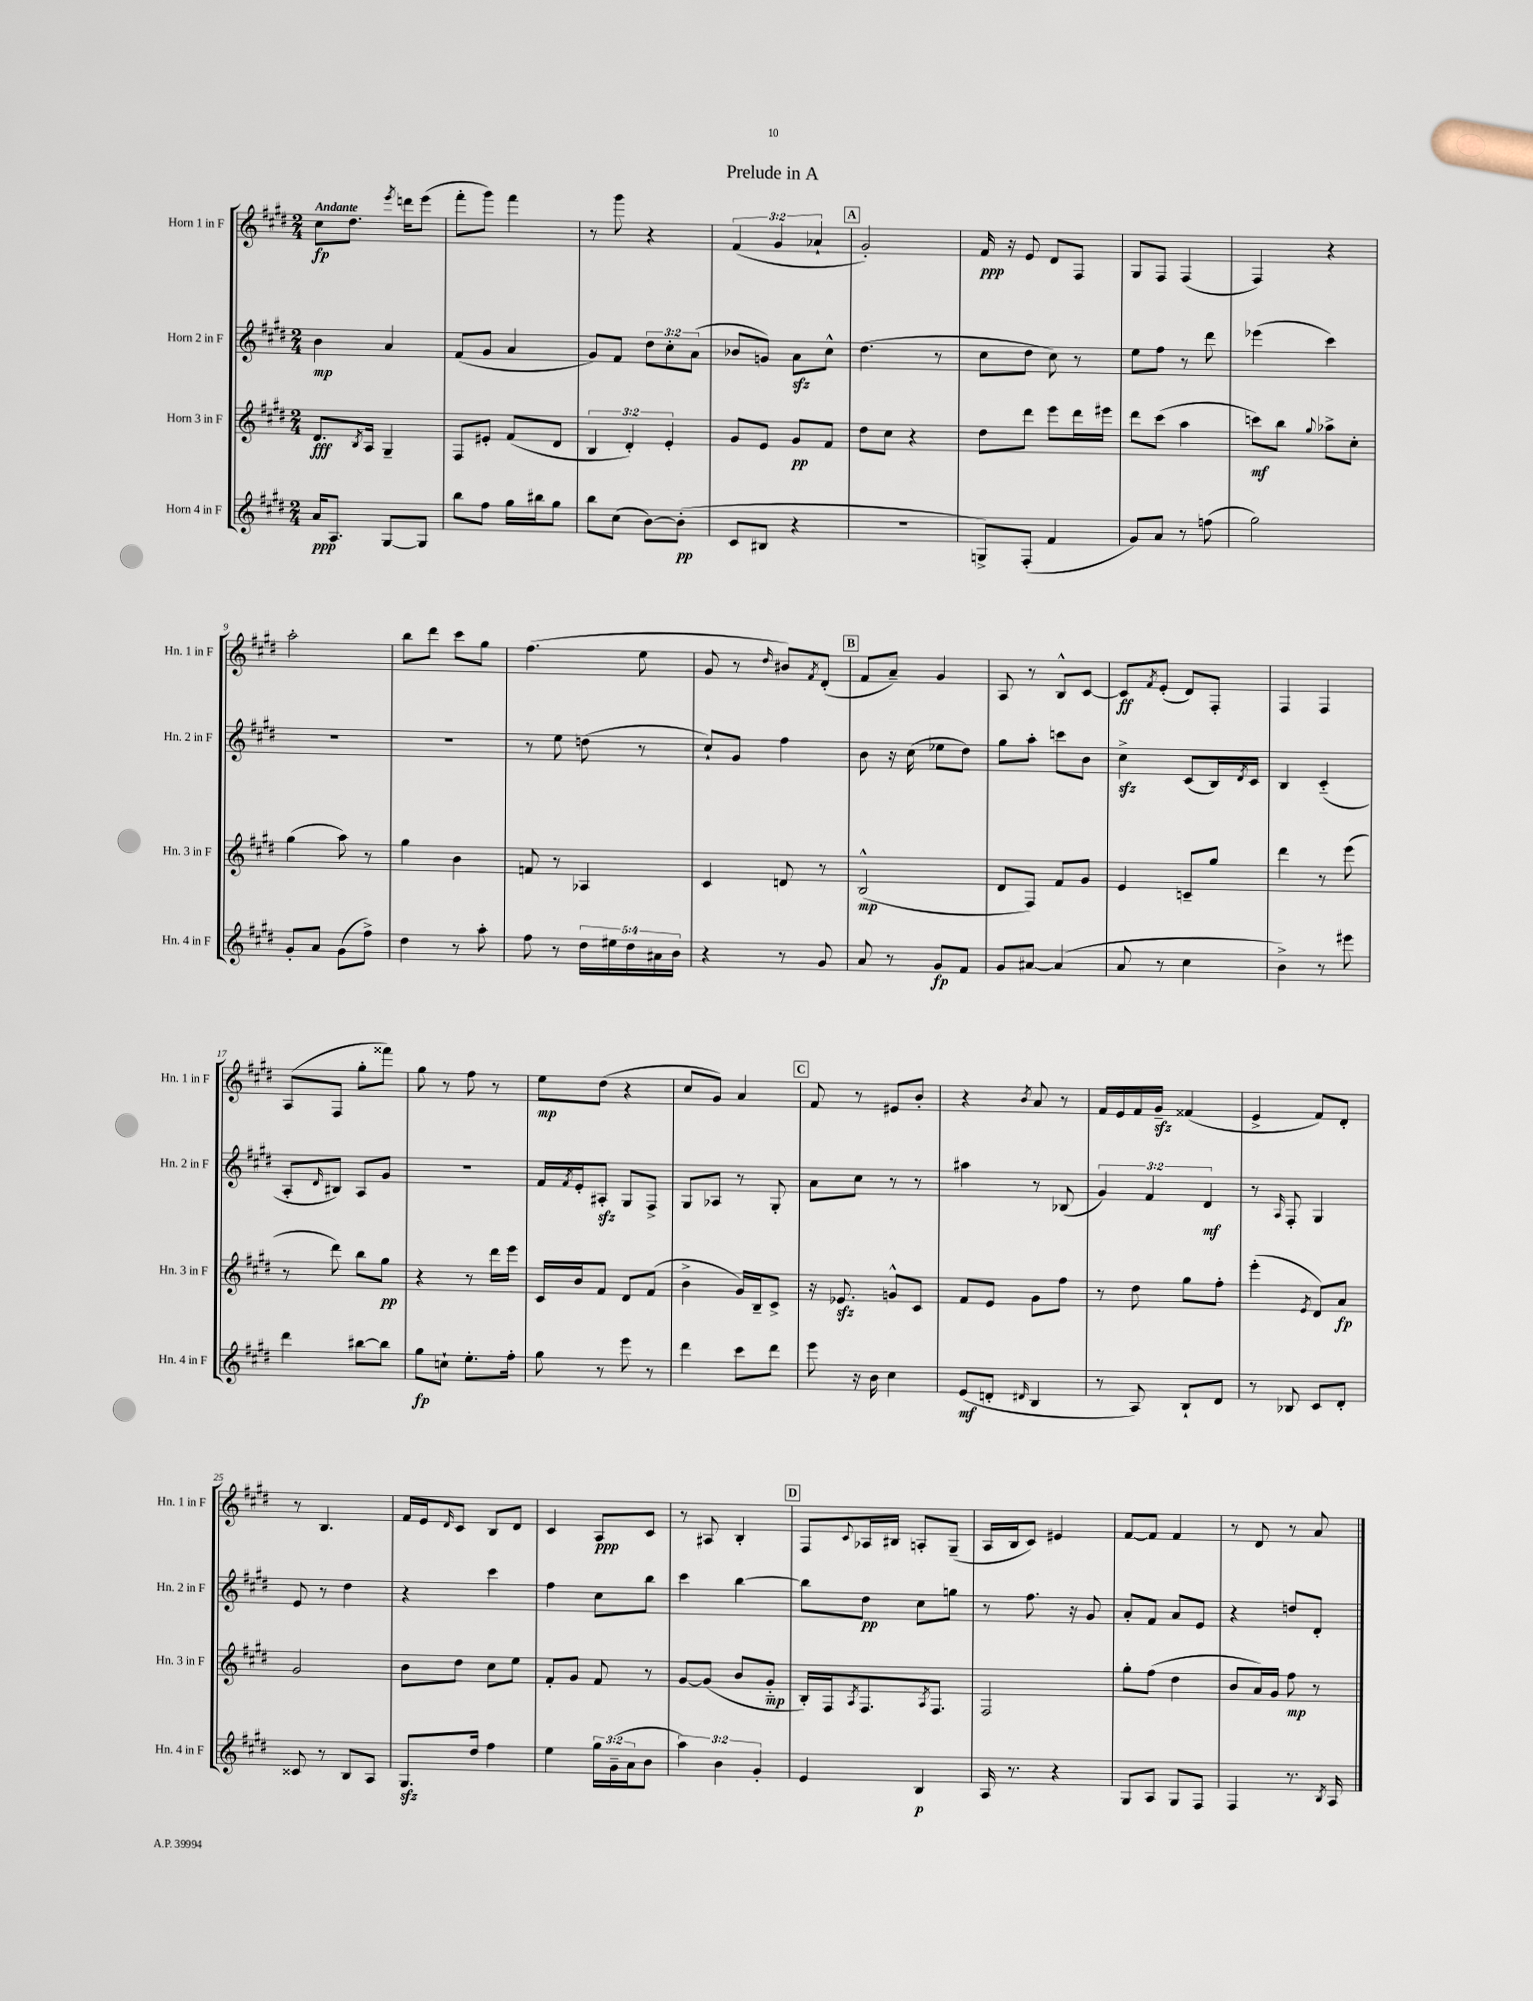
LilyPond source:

\header { title = "Prelude in A" }
<<
\new StaffGroup <<
\new Staff = "s0" \with { instrumentName = "Horn 1 in F" shortInstrumentName = "Hn. 1 in F" } {
    \clef treble \key e \major \numericTimeSignature \time 2/4 \override Staff.TupletNumber.text = #tuplet-number::calc-fraction-text \tempo "Andante"
    cis''8\fp dis''8. \acciaccatura { e'''8 } d'''16 e'''8( |
    fis'''8-. gis'''8) fis'''4 |
    r8 gis'''8 r4 |
    \tuplet 3/2 { fis'4( gis'4 aes'4-! } |
    \mark \markup { \box "A" } gis'2-.) |
    fis'16\ppp r16 e'8 dis'8 fis8 |
    gis8 fis8 fis4( |
    fis4) r4 |
    a''2-. |
    b''8 dis'''8 cis'''8 gis''8 |
    fis''4.( e''8 |
    gis'8 r8 \grace { dis''16 } bis'8) \acciaccatura { fis'8 } dis'8-.( |
    \mark \markup { \box "B" } fis'8 a'8--) gis'4 |
    a8 r8 b8-^ cis'8~ |
    cis'8\ff \acciaccatura { fis'8 } e'8-.( dis'8) fis8-. |
    fis4 fis4 |
    a8( fis8 gis''8-. fisis'''8) |
    gis''8 r8 fis''8 r8 |
    e''8\mp dis''8( r4 |
    cis''8 gis'8) a'4 |
    \mark \markup { \box "C" } fis'8 r8 eis'8 b'8-. |
    r4 \acciaccatura { b'8 } a'8 r8 |
    fis'16 e'16 fis'16 gis'16--\sfz fisis'4( |
    e'4-> fis'8) dis'8-. |
    r8 b4. |
    fis'16 e'16 \grace { dis'16 } cis'8 b8 dis'8 |
    cis'4 a8\ppp cis'8 |
    r8 ais8 b4-. |
    \mark \markup { \box "D" } fis8 \appoggiatura { cis'8 } aes16 bis16 a8-. gis8--( |
    a16 b16 cis'8) eis'4 |
    fis'8~ fis'8 fis'4 |
    r8 dis'8 r8 a'8 \bar "|." |
}
\new Staff = "s1" \with { instrumentName = "Horn 2 in F" shortInstrumentName = "Hn. 2 in F" } {
    \clef treble \key e \major \numericTimeSignature \time 2/4 \override Staff.TupletNumber.text = #tuplet-number::calc-fraction-text
    b'4\mp a'4 |
    fis'8( gis'8 a'4 |
    gis'8) fis'8 \tuplet 3/2 { dis''8 cis''8-. a'8( } |
    bes'8 g'8) a'8\sfz cis''8-^ |
    \mark \markup { \box "A" } dis''4.( r8 |
    cis''8 dis''8 cis''8) r8 |
    e''8 fis''8 r8 dis'''8 |
    ees'''4( cis'''4) |
    R2 |
    R2 |
    r8 e''8 d''8( r8 |
    cis''8-!) gis'8 fis''4 |
    \mark \markup { \box "B" } b'8 r16 cis''16( ees''8 dis''8) |
    gis''8 a''8-. c'''8 b'8 |
    cis''4->\sfz cis'8( b16) \acciaccatura { dis'8 } cis'16 |
    b4 cis'4-_( |
    a8-. \grace { dis'16 } bis8) a8 gis'8 |
    R2 |
    fis'16 \acciaccatura { fis'8 } e'16-. ais8-.\sfz gis8 fis8-> |
    gis8 aes8 r8 gis8-. |
    \mark \markup { \box "C" } a'8 cis''8 r8 r8 |
    ais''4 r8 bes8( |
    \tuplet 3/2 { gis'4) fis'4 dis'4\mf } |
    r8 \grace { a16 } fis8-. gis4 |
    e'8 r8 dis''4 |
    r4 cis'''4 |
    fis''4 cis''8 b''8 |
    cis'''4 b''4~ |
    \mark \markup { \box "D" } b''8 dis''8\pp cis''8 g''8 |
    r8 fis''8. r16 gis'8 |
    a'8-. fis'8 a'8 e'8 |
    r4 d''8 dis'8-. \bar "|." |
}
\new Staff = "s2" \with { instrumentName = "Horn 3 in F" shortInstrumentName = "Hn. 3 in F" } {
    \clef treble \key e \major \numericTimeSignature \time 2/4 \override Staff.TupletNumber.text = #tuplet-number::calc-fraction-text
    dis'8.\fff \acciaccatura { b8 } a16 gis4-- |
    fis8 eis'8-. fis'8( dis'8 |
    \tuplet 3/2 { b4 dis'4-.) e'4-. } |
    gis'8 e'8 gis'8\pp fis'8 |
    \mark \markup { \box "A" } dis''8 cis''8 r4 |
    dis''8 dis'''8 e'''8 dis'''16 eis'''16 |
    dis'''8 cis'''8( a''4 |
    c'''8\mf) b''8 \appoggiatura { gis''8 } aes''8-> cis''8-. |
    gis''4( a''8) r8 |
    gis''4 b'4 |
    f'8 r8 aes4 |
    cis'4 d'8 r8 |
    \mark \markup { \box "B" } b2-^\mp( |
    dis'8 fis8) fis'8 gis'8 |
    e'4 c'8-- gis''8 |
    dis'''4 r8 e'''8( |
    r8 dis'''8) b''8 gis''8\pp |
    r4 r8 dis'''16 e'''16 |
    cis'16 b'16 fis'8 dis'8 fis'8( |
    b'4-> gis'16) b16-- cis'8-> |
    \mark \markup { \box "C" } r16 ees'8.\sfz g'8-^ cis'8 |
    fis'8 e'8 gis'8 fis''8 |
    r8 dis''8 gis''8 fis''8-. |
    e'''4-.( \acciaccatura { e'8 } dis'8) a'8\fp |
    gis'2 |
    b'8 dis''8 cis''8 e''8 |
    fis'8-. gis'8 fis'8 r8 |
    gis'8~ gis'8( b'8 gis'8-_\mp |
    \mark \markup { \box "D" } b16-.) fis16 \acciaccatura { a8 } fis8. \acciaccatura { a8 } fis8. |
    fis2 |
    gis''8-. fis''8( dis''4 |
    b'8 a'16) gis'16 fis''8\mp r8 \bar "|." |
}
\new Staff = "s3" \with { instrumentName = "Horn 4 in F" shortInstrumentName = "Hn. 4 in F" } {
    \clef treble \key e \major \numericTimeSignature \time 2/4 \override Staff.TupletNumber.text = #tuplet-number::calc-fraction-text
    a'16\ppp a8. gis8~ gis8 |
    b''8 fis''8 gis''16 bis''16 gis''8 |
    b''8 cis''8( b'8~) b'8-.\pp( |
    cis'8 bis8 r4 |
    \mark \markup { \box "A" } R2 |
    g8->) fis8-.( fis'4 |
    gis'8) a'8 r8 f''8( |
    gis''2) |
    gis'8-. a'8 gis'8( fis''8->) |
    dis''4 r8 a''8-. |
    fis''8 r8 \tuplet 5/4 { dis''16 eis''16 dis''16 ais'16 b'16 } |
    r4 r8 gis'8 |
    \mark \markup { \box "B" } a'8 r8 gis'8\fp fis'8 |
    gis'8 ais'8~ ais'4( |
    a'8 r8 cis''4 |
    b'4->) r8 eis'''8 |
    dis'''4 bis''8~ bis''8 |
    gis''8\fp c''8-! e''8.-. fis''16-. |
    gis''8 r8 e'''8 r8 |
    dis'''4 cis'''8 dis'''8 |
    \mark \markup { \box "C" } e'''8 r16 b'16 cis''4 |
    e'8\mf( d'8-. \grace { dis'16 } b4 |
    r8 a8) b8-! dis'8 |
    r8 bes8 cis'8 dis'8-. |
    cisis'8 r8 b8 a8 |
    gis8.\sfz dis''16 fis''4 |
    e''4 \tuplet 3/2 { gis''16 gis'16--( a'16 } b'8 |
    \tuplet 3/2 { a''4) b'4 gis'4-. } |
    \mark \markup { \box "D" } e'4 b4\p |
    a16 r8. r4 |
    gis8 a8 gis8 fis8 |
    fis4 r8. \acciaccatura { b8 } a16 \bar "|." |
}
>>
>>
